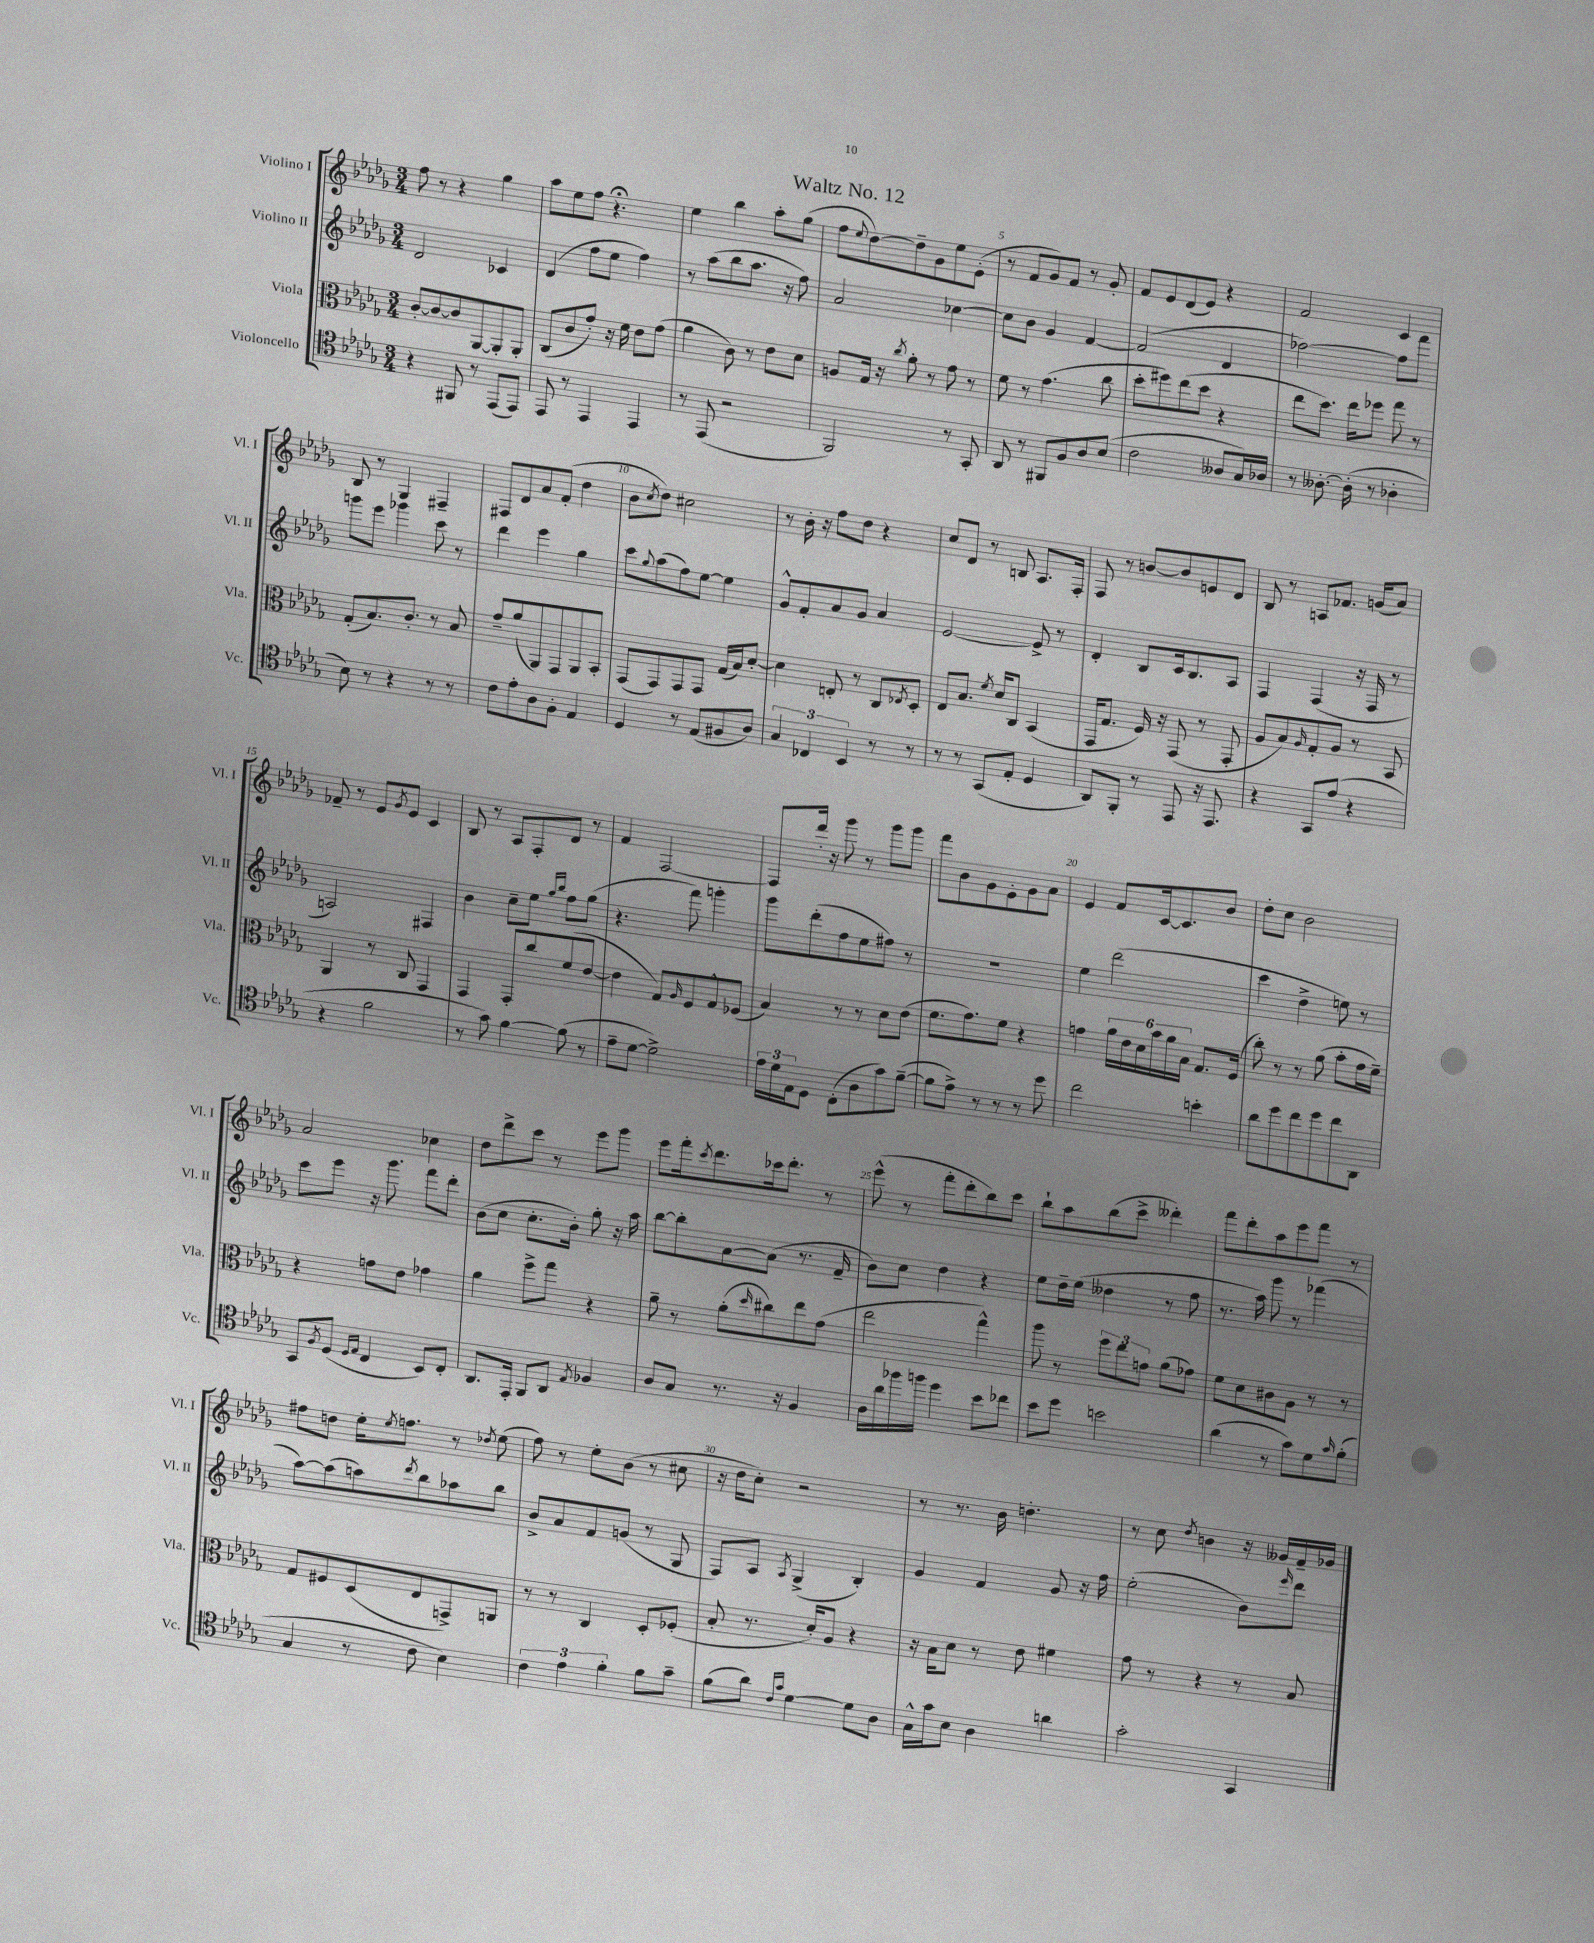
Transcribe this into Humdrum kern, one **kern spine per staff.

**kern	**kern	**kern	**kern
*part4	*part3	*part2	*part1
*staff4	*staff3	*staff2	*staff1
*I"Violoncello	*I"Viola	*I"Violino II	*I"Violino I
*I'Vc.	*I'Vla.	*I'Vl. II	*I'Vl. I
*clefC4	*clefC3	*clefG2	*clefG2
*k[b-e-a-d-g-]	*k[b-e-a-d-g-]	*k[b-e-a-d-g-]	*k[b-e-a-d-g-]
*M3/4	*M3/4	*M3/4	*M3/4
=1	=1	=1	=1
4r	[8c'/L	2d-/	8ff\
.	8c/_	.	8r
8FF#X/	8c/]	.	4r
8r	[8AA-/	.	.
(8EE-/L	8AA-'/]	4c-X/	4gg-\
8EE-/J)	8AA-'/J	.	.
=2	=2	=2	=2
8EE-/	(8C/L	(4d-/	8aa-\L
8r	8c/	.	8ee-\
4EE-/	8g-'/J)	8ff\L	8ff\J
.	16r	8ee-\J	4.r;<
.	16f\	.	.
4EE-/	8e-\L	4ff\)	.
.	(8g-\J	.	.
=3	=3	=3	=3
8r	4a-\	8r	4ee-\
(8EE-/	.	(8aa-\L	.
2r	8c\)	8bb-\	4bb-\
.	8r	8.aa-\J	.
.	8e-\L	.	8aa-'\L
.	.	16r	.
.	8d-\J	8ff\)	(8gg-\J
=4	=4	=4	=4
2FF/)	8An/L	2a-/	8ff\L
.	.	.	8qqee-/
.	16G-/Jk	.	[8dd-\)
.	16r	.	.
.	8qcc/	.	.
.	8a-'\	.	8dd-~\]
.	8r	.	8g-\
8r	8g-\	[4cc-X\	8ee-\
8GG-'/	8r	.	(8e-'\J
=5	=5	=5	=5
8AA-/	8f\	8cc-\L]	8r
8r	8r	8b-\J	8f/L
8FF#X/L	(4.g-\	4g-/	8g-/)
8F/	.	.	8f/J
8A-/	.	[4f/	8r
(8B-/J	8cc\	.	8g-'/
=6	=6	=6	=6
2c\	8dd-'\L	(2f/]	8f/L
.	8ff#X\)	.	8e-/
.	(8ee-\	.	(8d-/
.	8dd-\J	.	8e-/J)
8A--X/L	4r	4d-/	4r
16G-/L)	.	.	.
16A-X/JJ	.	.	.
=7	=7	=7	=7
8r	8ee-\L	[2ff-X\)	2f/
[8.A--X'\	8.dd-\J)	.	.
(16A--'\]	16ee-\KL	.	.
8r	8ff-X\J	.	.
4A-X'\	8gg-\	8ff-\L]	4c/
.	8r	8fff\J	.
!!LO:LB:g=z
=8	=8	=8	=8
8B-\)	(8G-'/L	8gggn\L	8B-/
8r	8.B-/)	8eee-\J	8r
4r	.	4ggg-X\	4G-/
.	8.c'/J	.	.
8r	8r	8ccc\	4F#X~/
8r	8B-/	8r	.
=9	=9	=9	=9
8c\L	8g-~/L	4ddd-\	8F#X/L
8e-'\	(8a-/	.	8d-/
8A-\	8AA-/)	4eee-\	8a-/
8F'\J	8GG-/	.	(8f'/J
4E-/	8AA-/	4gg-\	4dd-\
.	8BB-'/J	.	.
=10	=10	=10	=10
4D-/	(8GG-/L	8ccc\L	8b-\L
.	.	8qqgg-/	8qcc/
.	8GG-/)	(8aa-\	8dd-\J)
8r	8GG-/	8ff\)	2cc#X\
(8E-/L	8GG-/J	[8ee-\J	.
8F#X/	(16G-/LL	4ee-\]	.
.	16B-/J)	.	.
8A-/J)	[8d-'/J	.	.
=11	=11	=11	=11
6G-/	4d-\]	8g-^^/L	8r
.	.	8f'/	16b-'\
6C-X/	.	.	.
.	.	.	16r
.	8En'/	8a-/	8ff\L
6BB-/	.	.	.
.	8r	8g-/J	8dd-\J
8r	8C/L	4a-/	4r
.	8qE-X/	.	.
8r	8D-'/J	.	.
=12	=12	=12	=12
8r	8E-/L	[2e-/	8cc/L
8r	8.B-/J	.	8d-/J
(8GG-/L	.	.	8r
.	8qf/	.	.
.	16d-/KL	.	.
8E-'/J	8C/J	.	8Bn/
4D-/	(4BB-/	8e-^/]	8.A-/L
.	.	8r	.
.	.	.	16F'/Jk
=13	=13	=13	=13
8AA-/L)	16GG-/KL	4d-'/	8F/
.	8.G-/J	.	.
8FF'/J	.	.	8r
8r	16F/)	8B-/L	[8bn/L
.	16r	.	.
8EE-/	(8GG-/	16c/k	8b/]
.	.	8.B-/	.
16r	8r	.	8en/
8.EE-/	.	.	.
.	8GG-'/	8A-/J	8d-/J
=14	=14	=14	=14
4r	8A-/L	4F/	8B-/
.	8B-/)	.	8r
.	16qqA-/	.	.
8GG-/L	8G-'/	(4F/	8An/L
(8e-/J	8A-/J	.	8.f-X/J
4r	8r	16r	.
.	.	16F/	(16gn/KL
.	8BB-/	8r	8a-/J)
!!LO:LB:g=z
=15	=15	=15	=15
4r	4AA-/	2An/)	8f-X~/
.	.	.	8r
2f\	8r	.	8e-/L
.	.	.	8qg-/
.	8C/	.	8e-/J
.	4GG-/	4F#X/	4c/
=16	=16	=16	=16
8r	4GG-/	4b-\	8B-/
8g-\)	.	.	8r
[4f\	8GG-'/L	8cc~\L	8A-/L
.	8cc/	8ee-\J	8F'/
.	.	16qqgg-/LL	.
.	.	16qqbb-/JJ	.
(8f\]	(8f/	8ff\L	8d-/J
8r	[8e-/J	(8gg-\J	8r
=17	=17	=17	=17
8e-~\L	4e-\]	4.r	4f/
[8d-\J	.	.	.
2d-^\])	8G-/L)	.	[2F/
.	16qqA-/	.	.
.	8F/	8fff\)	.
.	8G-^^/	4gggn'\	.
.	(8F-X/J	.	.
=18	=18	=18	=18
24e-\LL	4B-/)	8ggg-\L	8F/L]
24d-\	.	.	.
24E-\J	.	.	.
8D-\J	.	(8ddd-'\	16ddd-'/Jk
.	.	.	16r
(8C'\L	8r	8ff\	8ggg-\
8A-\	8r	8ee-\	8r
8g-\)	8d-\L	8ff#X\J)	8ggg-\L
([8f~\J	(8e-\J	8r	8ggg-\J
=19	=19	=19	=19
8f\L]	8.f\L	2.r	8fff\L
8e-^\J)	.	.	8b-\
.	8.g-\)	.	.
8r	.	.	8g-\
8r	8f\J	.	8e-'\
8r	4r	.	8g-\
8dd-\	.	.	8a-\J
=20	=20	=20	=20
2cc\	4gn\	4ee-\	4e-/
.	24a-\LL	(2ddd-\	8f/L
.	24e-\	.	.
.	24d-\	.	.
.	24b-\	.	[16c/k
.	24a-\	.	.
.	.	.	8.c/]
.	24B-\JJ	.	.
4bn'\	8.G-/L	.	.
.	.	.	8b-/J
.	(16F/Jk	.	.
=21	=21	=21	=21
8a-\L	8cc'\)	4ccc\	8dd-'\L
8dd-\	8r	.	8cc\J
8cc\	8r	4dd-^\	2b-\
8dd-\	(8a-\	.	.
8cc\	8b-'\L	8een\)	.
8AA-\J	16g-\L	8r	.
.	16f~\JJ)	.	.
!!LO:LB:g=z
=22	=22	=22	=22
8GG-/L	4r	8ccc\L	2a-/
8qF/	.	.	.
(8D-/J	.	8eee-\J	.
16qqD-/LL	.	.	.
16qqE-/JJ	.	.	.
4C/	8gn\L	16r	.
.	.	8.ggg-\	.
.	8e-\J	.	.
8BB-/L)	4g-X\	8fff\L	4cc-X\
8C'/J	.	8ddd-'\J	.
=23	=23	=23	=23
8.AA-/L	4a-\	(8b-\L	8dd-\L
.	.	8cc\J	8ddd-^\
16EE-'/Jk	.	.	.
8FF/L	8ff^\L	8.cc'\L	8ccc\J
8AA-/J	8gg-\J	.	8r
.	.	16b-'\Jk)	.
8qE-/	.	.	.
4F-X/	4r	8gg-'\	8eee-\L
.	.	16r	8ggg-\J
.	.	16aa-\	.
=24	=24	=24	=24
8A-/L	8a-~\	[8bb-\L	8eee-\L
8G-/J	8r	8bb-'\]	16fff'\k
.	.	.	8qccc/
.	.	.	8.ddd-\
8.r	(8a-'\L	[8a-\	.
.	16qqdd-/	.	.
.	8cc#X\)	(8a-\J]	16ccc-X\k
16r	.	.	8.ddd-'\J
4F/	8ee-\	8.r	.
.	(8g-\J	.	8r
.	.	16f~/	.
=25	=25	=25	=25
16A-\LL	2ee-\	8b-\L)	(8eee-^^\
16a-\	.	.	.
16ff-X\	.	8cc\J	8r
16ffn\JJ	.	.	.
4dd-\	.	4dd-\	8fff'\L
.	.	.	8ddd-'\
8b-\L	4gg-^^\)	4r	8bb-\)
8cc-X\J	.	.	8ccc\J
=26	=26	=26	=26
8b-\L	8aa-\	8ee-\L	8bb-`\L
8dd-\J	8r	16dd-~\L	8aa-\
.	.	(16ee-\JJ	.
2bn\	12ff\L	4dd--X\	(8bb-\
.	12ee-\	.	.
.	.	.	8ccc^\J
.	12gn\J	.	.
.	(8a-\L	8r	4ddd--X'\)
.	8g-X\J)	8ff\	.
=27	=27	=27	=27
(4a-\	8f\L	8.r	8fff\L
.	8d-\	.	8ddd-'\
.	.	16aa-\)	.
8r	8c#X\	8ggg-\	8aa-\
8g-\L)	8A-\J	8r	8eee-\
8d-\	8r	(4fff-X\	8fff\J
16qqg-/	.	.	.
(8f'\J	8r	.	8r
!!LO:LB:g=z
=28	=28	=28	=28
4G-/	8G-/L	[8aa-\L)	8ff#X\L
.	8F#X/	(8aa-\]	8ddn\J
8r	(8D-/	8aan\)	16ee-'\KL
.	.	.	8qee-/
.	.	.	8.ffn\J
.	.	8qddd-/	.
8c\	8E-/	8bb-\	.
4B-\)	8GGn^/)	8aa-X\	8r
.	.	.	8qdd-X/
.	8AAn/J	8bb-\J	(8ee-\
=29	=29	=29	=29
6c\	8r	8b-^/L	8ff\)
.	8r	8a-/	8r
6e-\	.	.	.
.	4C/	8f/	8ee-'\L
6f'\	.	.	.
.	.	(8gn/J	(8b-\J
8f\L	8D-'/L	8r	8r
8g-~\J	(8F-X'/J	8G-/	8cc#X\
=30	=30	=30	=30
(8f\L	8B-'/	8F/L)	16r
.	.	.	16dd-\KL
8a-\J)	8.r	8A-/J	8cc'\J)
16qqc/LL	.	.	.
16qqg-/JJ	.	8qA-/	.
[4d-\	.	(4G-^/	2r
.	16d-'/KL)	.	.
.	8A-/J	.	.
8d-\L]	4r	4B-'/)	.
8A-\J	.	.	.
=31	=31	=31	=31
16G-^^\LL	16r	4g-/	8r
16g-\J	16B-\KL	.	.
8B-\J	8d-\J	.	8.r
4A-\	8r	4f/	.
.	.	.	16b-\
.	8e-\	.	4.ddn'\
4an\	4f#X\	8g-/	.
.	.	16r	.
.	.	16ff\	.
=32	=32	=32	=32
2g-'\	8g-\	(2ee-'\	8r
.	8r	.	8cc\
.	.	.	8qdd-/
.	4r	.	4bn\
4GG-/	8r	8b-\L)	16r
.	.	.	16g--X/LL
.	.	16qqeee-/	.
.	8B-/	8ddd-\J	16f~/
.	.	.	16g-X/JJ
==	==	==	==
*-	*-	*-	*-
